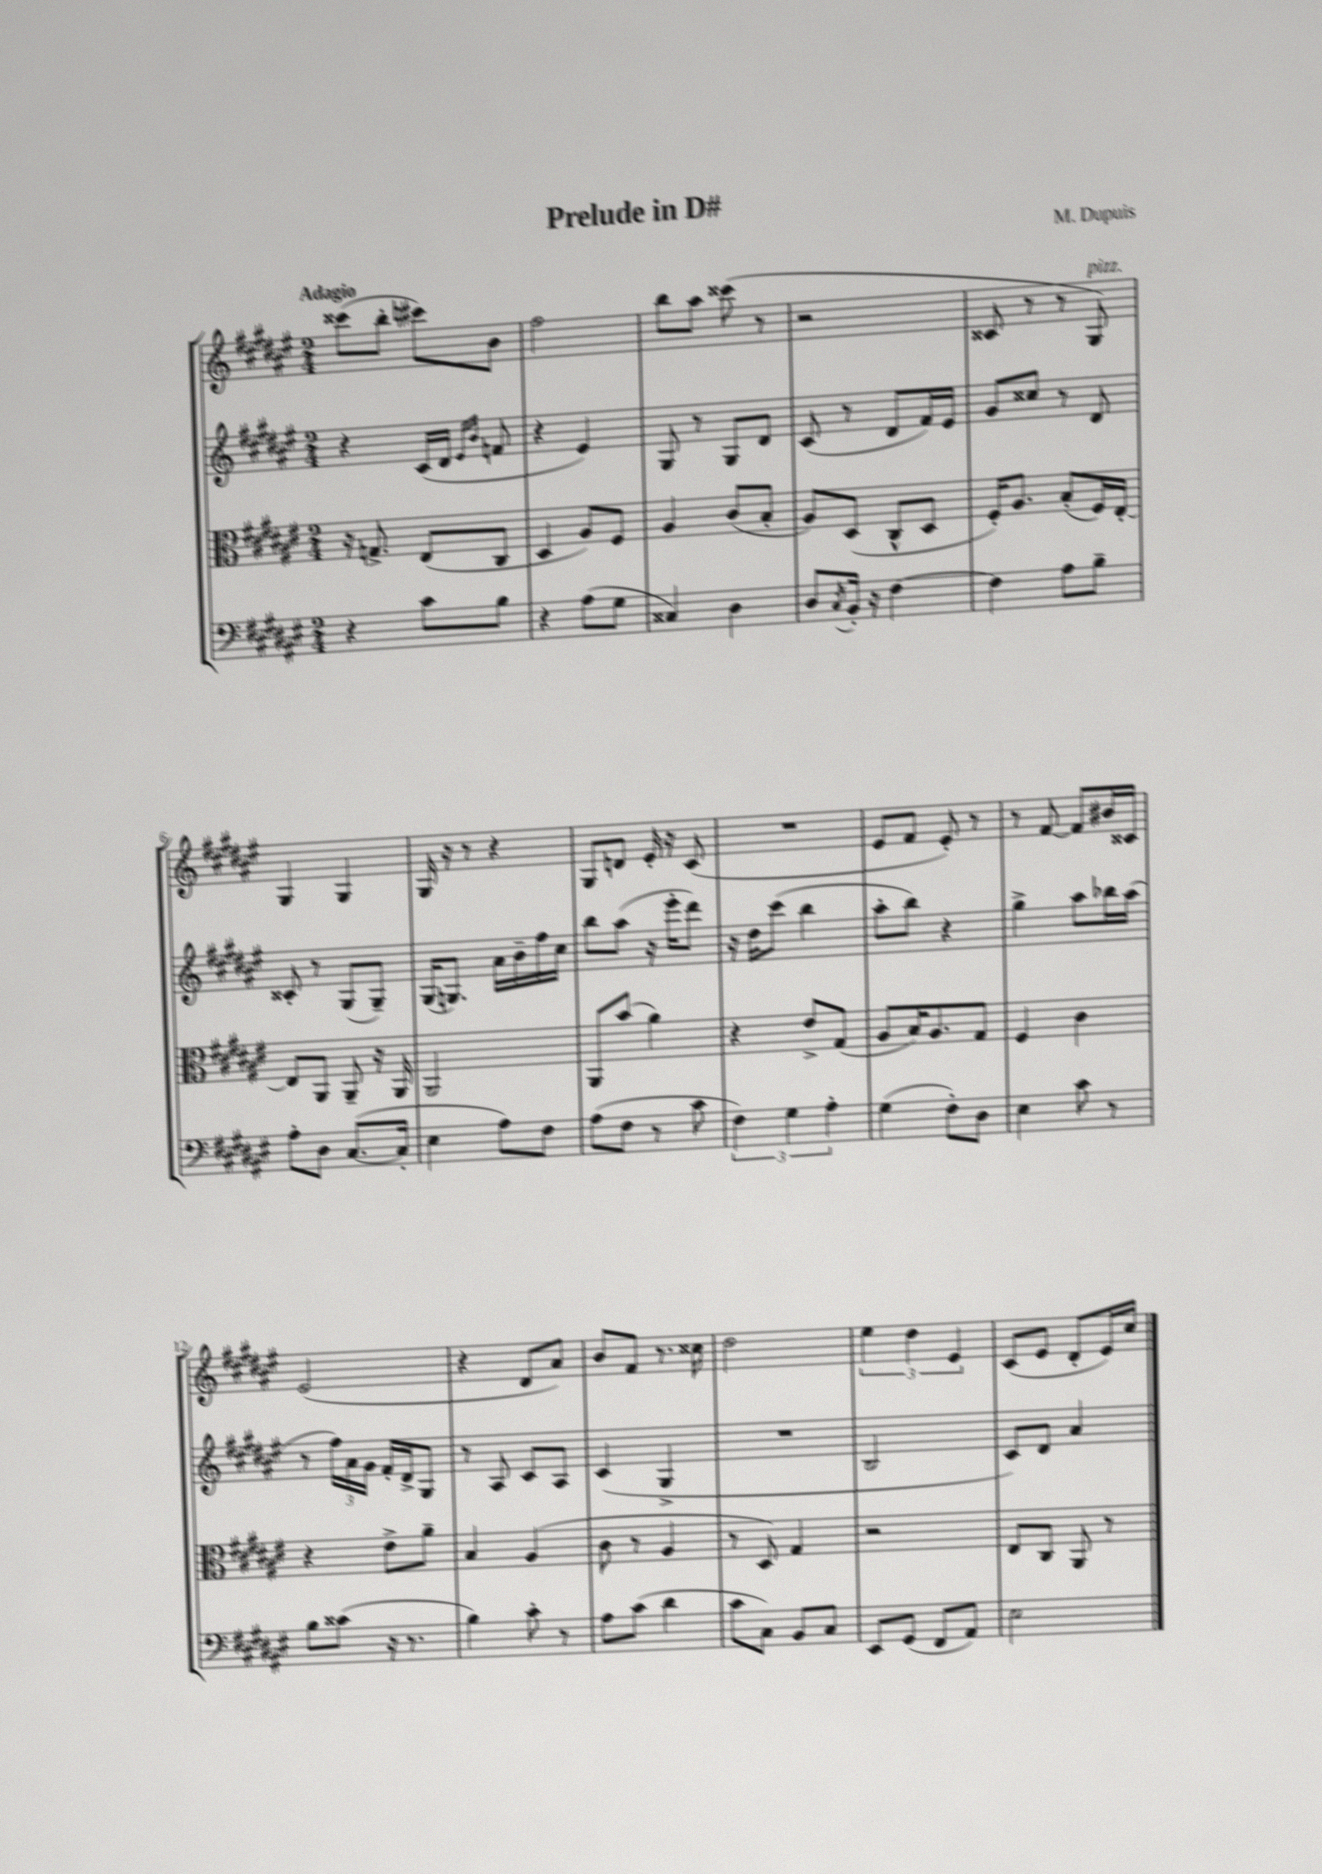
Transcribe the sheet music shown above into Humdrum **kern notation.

**kern	**kern	**kern	**kern
*part4	*part3	*part2	*part1
*staff4	*staff3	*staff2	*staff1
*clefF4	*clefC3	*clefG2	*clefG2
*k[f#c#g#d#a#e#]	*k[f#c#g#d#a#e#]	*k[f#c#g#d#a#e#]	*k[f#c#g#d#a#e#]
*M2/4	*M2/4	*M2/4	*M2/4
=1	=1	=1	=1
!	!	!	!LO:TX:a:B:t=Adagio
4r	16r	4r	(8ccc##X\L
.	8.Gn^/	.	.
.	.	.	8bb'\J
8c#\L	(8E#/L	(16c#/LL	8ccc#X\L)
.	.	16d#/JJ	.
.	.	16qqe#/LL	.
.	.	16qqb/JJ	.
8B\J	8C#/J	8fn/	8b\J
=2	=2	=2	=2
4r	4D#/	4r	2ff#\
(8A#\L	8A#/L)	4e#/)	.
8G#\J	8F#/J	.	.
=3	=3	=3	=3
4C##X/)	4A#/	8G#/	8bb\L
.	.	8r	8aa#\J
4D#\	(8c#/L	8G#/L	(8ccc##X\
.	8B'/J	8d#/J	8r
=4	=4	=4	=4
8D#/L	8A#/L)	(8c#/	2r
8qC#/	.	.	.
16BB'/Jk	(8D#/J	8r	.
16r	.	.	.
[4F#\	8C#^^/L	8d#/L	.
.	8D#/J	16f#/L)	.
.	.	16e#/JJ	.
=5	=5	=5	=5
4F#\]	16F#'/KL)	8g#/L	8c##X/
.	8.A#/J	.	.
.	.	8cc##X/J	8r
8A#\L	(8B'/L	8r	8r
!	!	!	!LO:TX:a:i:t=pizz.
8B~\J	16F#/L)	8d#/	8G#/)
.	[16E#'/JJ	.	.
!!LO:LB:g=z
=6	=6	=6	=6
8A#'\L	8E#/L]	8c##X'/	4G#/
8D#\J	8AA#/J	8r	.
([8.C#/L	8AA#~/	(8G#/L	4G#/
.	16r	8G#~/J)	.
16C#'/Jk]	16AA#/	.	.
=7	=7	=7	=7
4E#\	2AA#/	(16G#/KL	16G#/
.	.	8.Gn/J)	16r
.	.	.	8r
8A#\L)	.	16a#\LL	4r
.	.	16b~\	.
8F#\J	.	16ff#\	.
.	.	16cc#\JJ	.
=8	=8	=8	=8
(8A#\L	8AA#/L	8bb\L	8G#/L
8F#\J	(8b/J	(8aa#\J	8dn/J
8r	4a#\)	16r	16e#'/
.	.	16eee#'\KL	16r
8c#\	.	8ddd#\J)	(8c#/
=9	=9	=9	=9
6F#\)	4r	16r	2r
.	.	16dd#\KL	.
.	.	(8ccc#\J	.
6G#\	.	.	.
.	8e#^/L	4bb\	.
6A#'\	.	.	.
.	(8G#/J	.	.
=10	=10	=10	=10
(4G#\	8A#/L	8aa#'\L	8e#/L
.	16B/K)	8bb\J)	8f#/J
.	8.A#/	.	.
8F#'\L)	.	4r	8e#'/)
8D#\J	8G#/J	.	8r
=11	=11	=11	=11
4E#\	4F#/	4gg#^\	8r
.	.	.	[8f#/
8c#\	4c#\	8aa#\L	8f#/L]
8r	.	16bb-X\L	16b#X/L
.	.	(16aa#\JJ	16c##X/JJ
!!LO:LB:g=z
=12	=12	=12	=12
8B\L	4r	8r	(2e#/
(8c##X\J	.	24ff#\LL)	.
.	.	24a#\	.
.	.	24g#\JJ	.
16r	8e#^\L	16f#'/LL	.
8.r	.	16d#^/J	.
.	8a#~\J	8G#/J	.
=13	=13	=13	=13
4B\)	4B/	8r	4r
.	.	8A#/	.
8c#'\	(4A#/	8c#/L	8d#/L
8r	.	8A#/J	8a#/J)
=14	=14	=14	=14
8A#\L	8c#\	(4c#/	8b/L
(8c#\J	8r	.	8f#/J
4d#\	4A#/	4G#^/	8.r
.	.	.	16cc##X\
=15	=15	=15	=15
8c#\L	8r	2r	2dd#\
8C#\J)	8D#/)	.	.
8BB/L	4G#/	.	.
8C#/J	.	.	.
=16	=16	=16	=16
8EE#/L	2r	2B/	6ee#\
(8GG#/J	.	.	.
.	.	.	6dd#\
8FF#/L	.	.	.
.	.	.	6e#/
8AA#/J)	.	.	.
=17	=17	=17	=17
2E#\	8E#/L	8c#/L)	(8c#/L
.	8C#/J	8d#/J	8e#/J
.	8AA#/	4a#/	8d#'/L
.	8r	.	16e#/L)
.	.	.	16cc#/JJ
==	==	==	==
*-	*-	*-	*-
